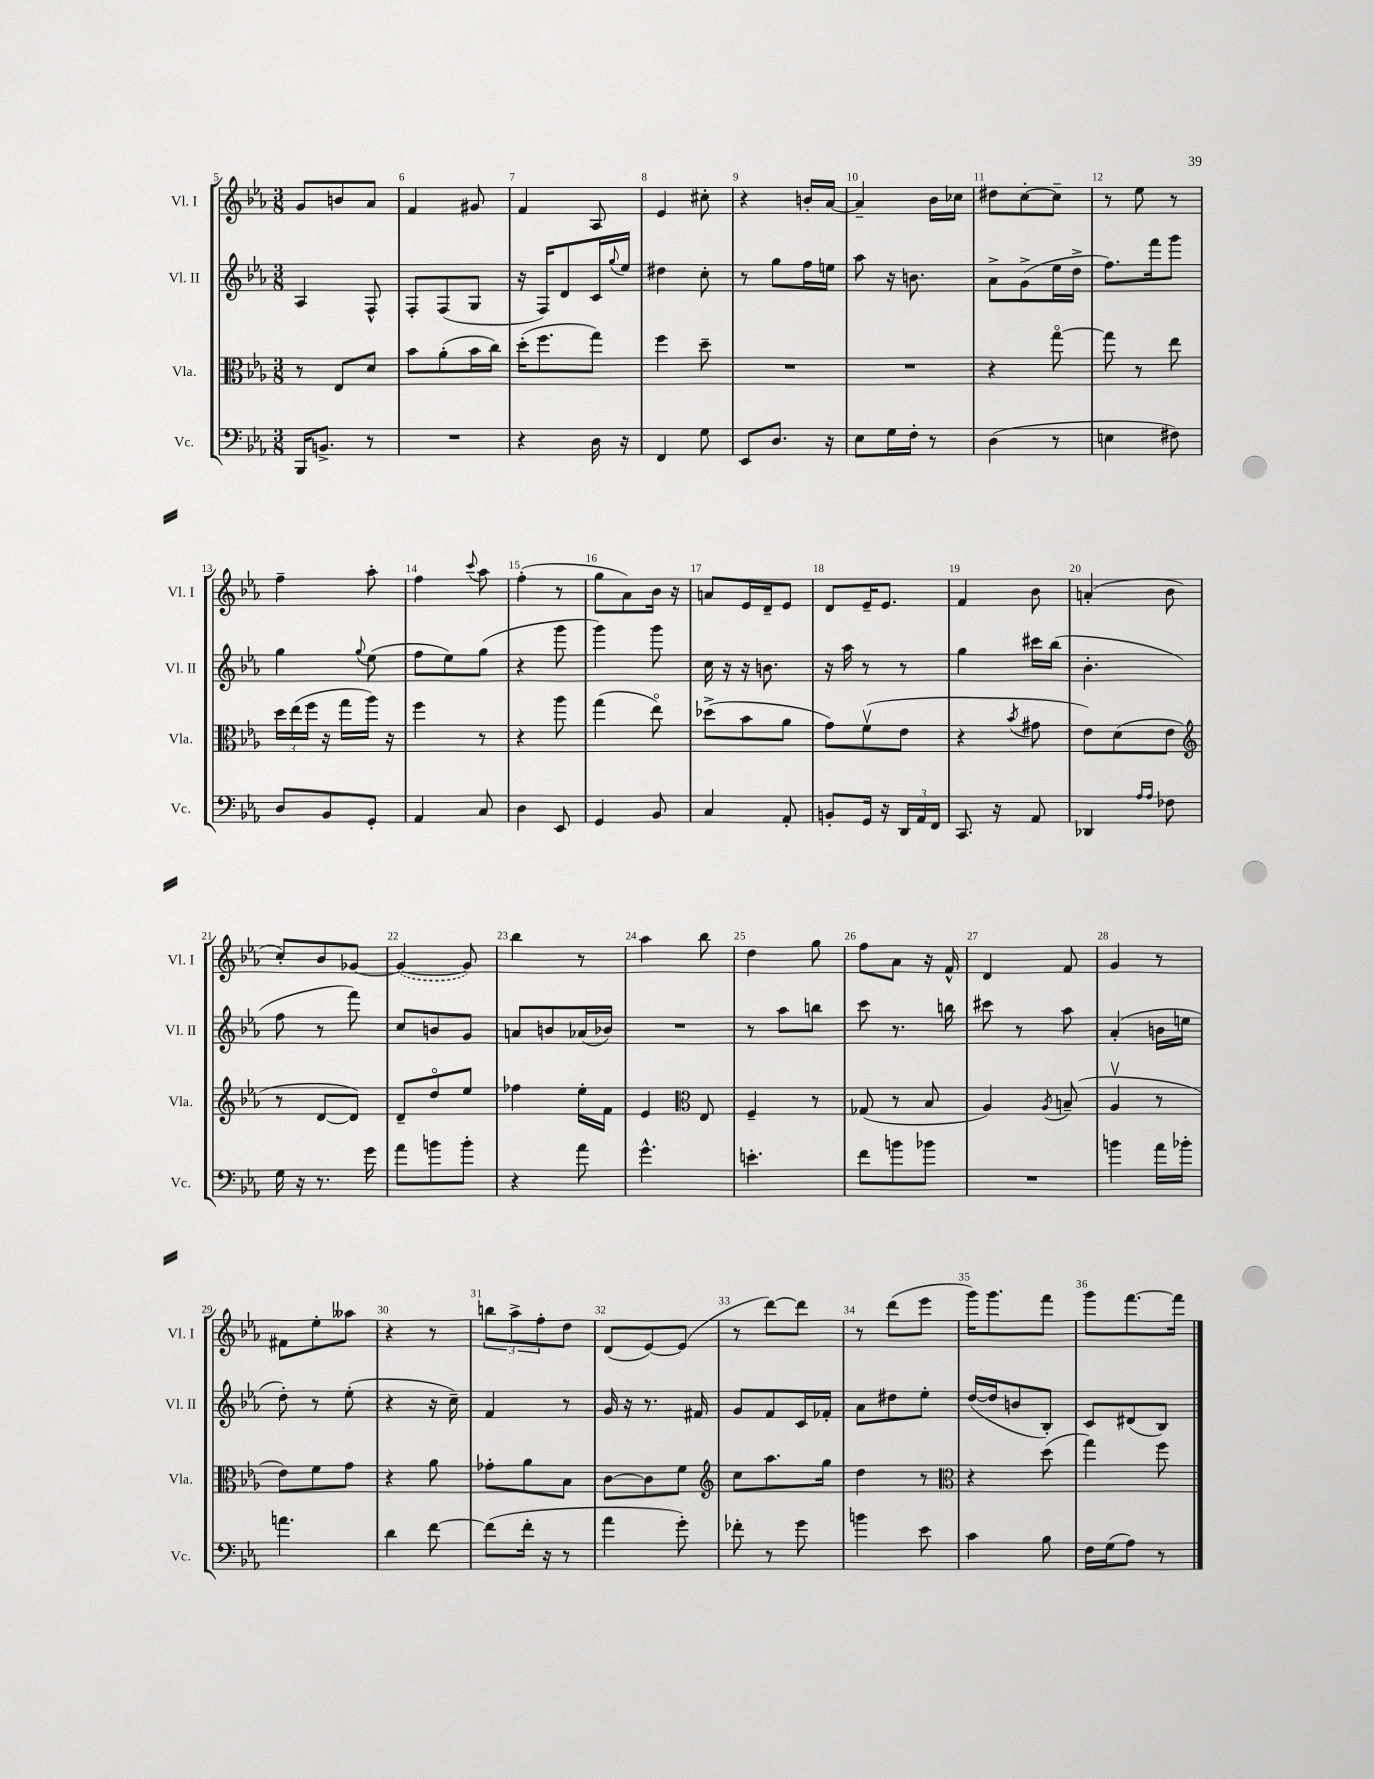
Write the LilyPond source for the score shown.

<<
\new StaffGroup <<
\new Staff = "s0" \with { instrumentName = "Vl. I" shortInstrumentName = "Vl. I" } {
    \clef treble \key ees \major \numericTimeSignature \time 3/8
    g'8 b'8 aes'8 |
    f'4 gis'8 |
    f'4 aes8 |
    ees'4 cis''8-. |
    r4 b'16-. aes'16~ |
    aes'4-- bes'16 ces''16 |
    dis''8 c''8~-. c''8-- |
    r8 ees''8 r8 |
    f''4-- aes''8-. |
    f''4 \appoggiatura { c'''8 } aes''8 |
    f''4-.( r8 |
    g''8 aes'8) bes'16 r16 |
    a'8 ees'16 d'16-- ees'8 |
    d'8 ees'16-- ees'8. |
    f'4 bes'8 |
    a'4-.( bes'8 |
    c''8-.) bes'8 ges'8~ |
    \once \slurDashed ges'4~( ges'8) |
    bes''4 r8 |
    aes''4 bes''8 |
    d''4 g''8 |
    f''8 aes'8 r16 f'16-^ |
    d'4 f'8 |
    g'4 r8 |
    fis'8 ees''8-. aeses''8 |
    r4 r8 |
    \tuplet 3/2 { b''8 aes''8-> f''8-. } d''8 |
    d'8( ees'8~) ees'8( |
    r8 d'''8~) d'''8 |
    r8 d'''8( ees'''8 |
    g'''16) g'''8. f'''8 |
    g'''8 f'''8.~ f'''16 \bar "|." |
}
\new Staff = "s1" \with { instrumentName = "Vl. II" shortInstrumentName = "Vl. II" } {
    \clef treble \key ees \major \numericTimeSignature \time 3/8
    aes4 f8-^ |
    f8-. f8( g8 |
    r16 f16) d'8 c'16 \appoggiatura { g''8 } ees''16 |
    dis''4 c''8-. |
    r8 g''8 f''16 e''16 |
    aes''8 r16 b'8. |
    aes'8-> g'8->( ees''16 d''16-> |
    f''8.) f'''16 g'''8 |
    g''4 \appoggiatura { g''8 } ees''8( |
    f''8 ees''8) g''8( |
    r4 g'''8 |
    g'''4) g'''8 |
    c''16 r16 r16 b'8. |
    r16 aes''16 r8 r8 |
    g''4 cis'''16 bes''16( |
    bes'4.-. |
    f''8 r8 f'''8) |
    c''8 b'8 g'8 |
    a'8 b'8 aes'16( bes'16) |
    R4. |
    r8 aes''8 b''8 |
    c'''8 r8. b''16 |
    cis'''8 r8 aes''8 |
    aes'4-.( b'16 e''16 |
    d''8-.) r8 ees''8-.( |
    r4 r16 c''16--) |
    f'4 r8 |
    g'16 r16 r8. fis'16 |
    g'8 f'8 c'16 fes'16-. |
    aes'8 dis''8 ees''8-. |
    d''16~( d''16 b'8 bes8-.) |
    c'8 dis'8( bes8) \bar "|." |
}
\new Staff = "s2" \with { instrumentName = "Vla." shortInstrumentName = "Vla." } {
    \clef alto \key ees \major \numericTimeSignature \time 3/8
    r8 ees8 d'8 |
    bes'8 aes'8-.( bes'16 c''16) |
    d''16-.( f''8. g''8) |
    f''4 d''8-- |
    R4. |
    R4. |
    r4 g''8~\flageolet |
    g''8 r8 ees''8 |
    \tuplet 3/2 { d''16 ees''16( f''16 } r16 g''16 aes''16) r16 |
    f''4 r8 |
    r4 aes''8 |
    g''4( ees''8\flageolet) |
    des''8->( bes'8 aes'8 |
    g'8) f'8\upbow( ees'8 |
    r4 \acciaccatura { bes'8 } gis'8 |
    ees'8) d'8( ees'8 |
    \clef treble r8 d'8~ d'8) |
    d'8-- d''8\flageolet ees''8 |
    fes''4 ees''16-. f'16 |
    ees'4 \clef alto ees8 |
    f4-- r8 |
    ges8( r8 bes8 |
    aes4) \acciaccatura { aes8 } b8--( |
    aes4\upbow r8 |
    ees'8) f'8 g'8 |
    r4 aes'8 |
    ges'8-. aes'8 bes8 |
    c'8~ c'8 f'8 |
    \clef treble c''8 aes''8. g''16 |
    d''4 r8 |
    \clef alto r4 d''8( |
    g''4) f''8 \bar "|." |
}
\new Staff = "s3" \with { instrumentName = "Vc." shortInstrumentName = "Vc." } {
    \clef bass \key ees \major \numericTimeSignature \time 3/8
    bes,,16 b,8.-> r8 |
    R4. |
    r4 d16 r16 |
    f,4 g8 |
    ees,8 d8. r16 |
    ees8 g16 f16-. r8 |
    d4( r8 |
    e4 fis8) |
    d8 bes,8 g,8-. |
    aes,4 c8 |
    d4 ees,8 |
    g,4 bes,8 |
    c4 aes,8-. |
    b,8-. g,16 r16 \tuplet 3/2 { d,16 aes,16 f,16 } |
    c,8. r16 aes,8 |
    des,4 \grace { aes16 aes16 } fes8 |
    g16 r16 r8. g'16 |
    aes'8 b'8 b'8-. |
    r4 aes'8 |
    g'4.-^ |
    e'4.-. |
    f'8 b'8 bes'8 |
    R4. |
    b'4 aes'16 bes'16-. |
    a'4. |
    d'4 f'8~ |
    f'8( f'16-. r16 r8 |
    aes'4 g'8-.) |
    fes'8-. r8 g'8 |
    b'4 ees'8 |
    c'4 bes8 |
    f16 g16( aes8) r8 \bar "|." |
}
>>
>>
\layout { \context { \Score currentBarNumber = #5 \override BarNumber.break-visibility = ##(#f #t #t) barNumberVisibility = #all-bar-numbers-visible } }
